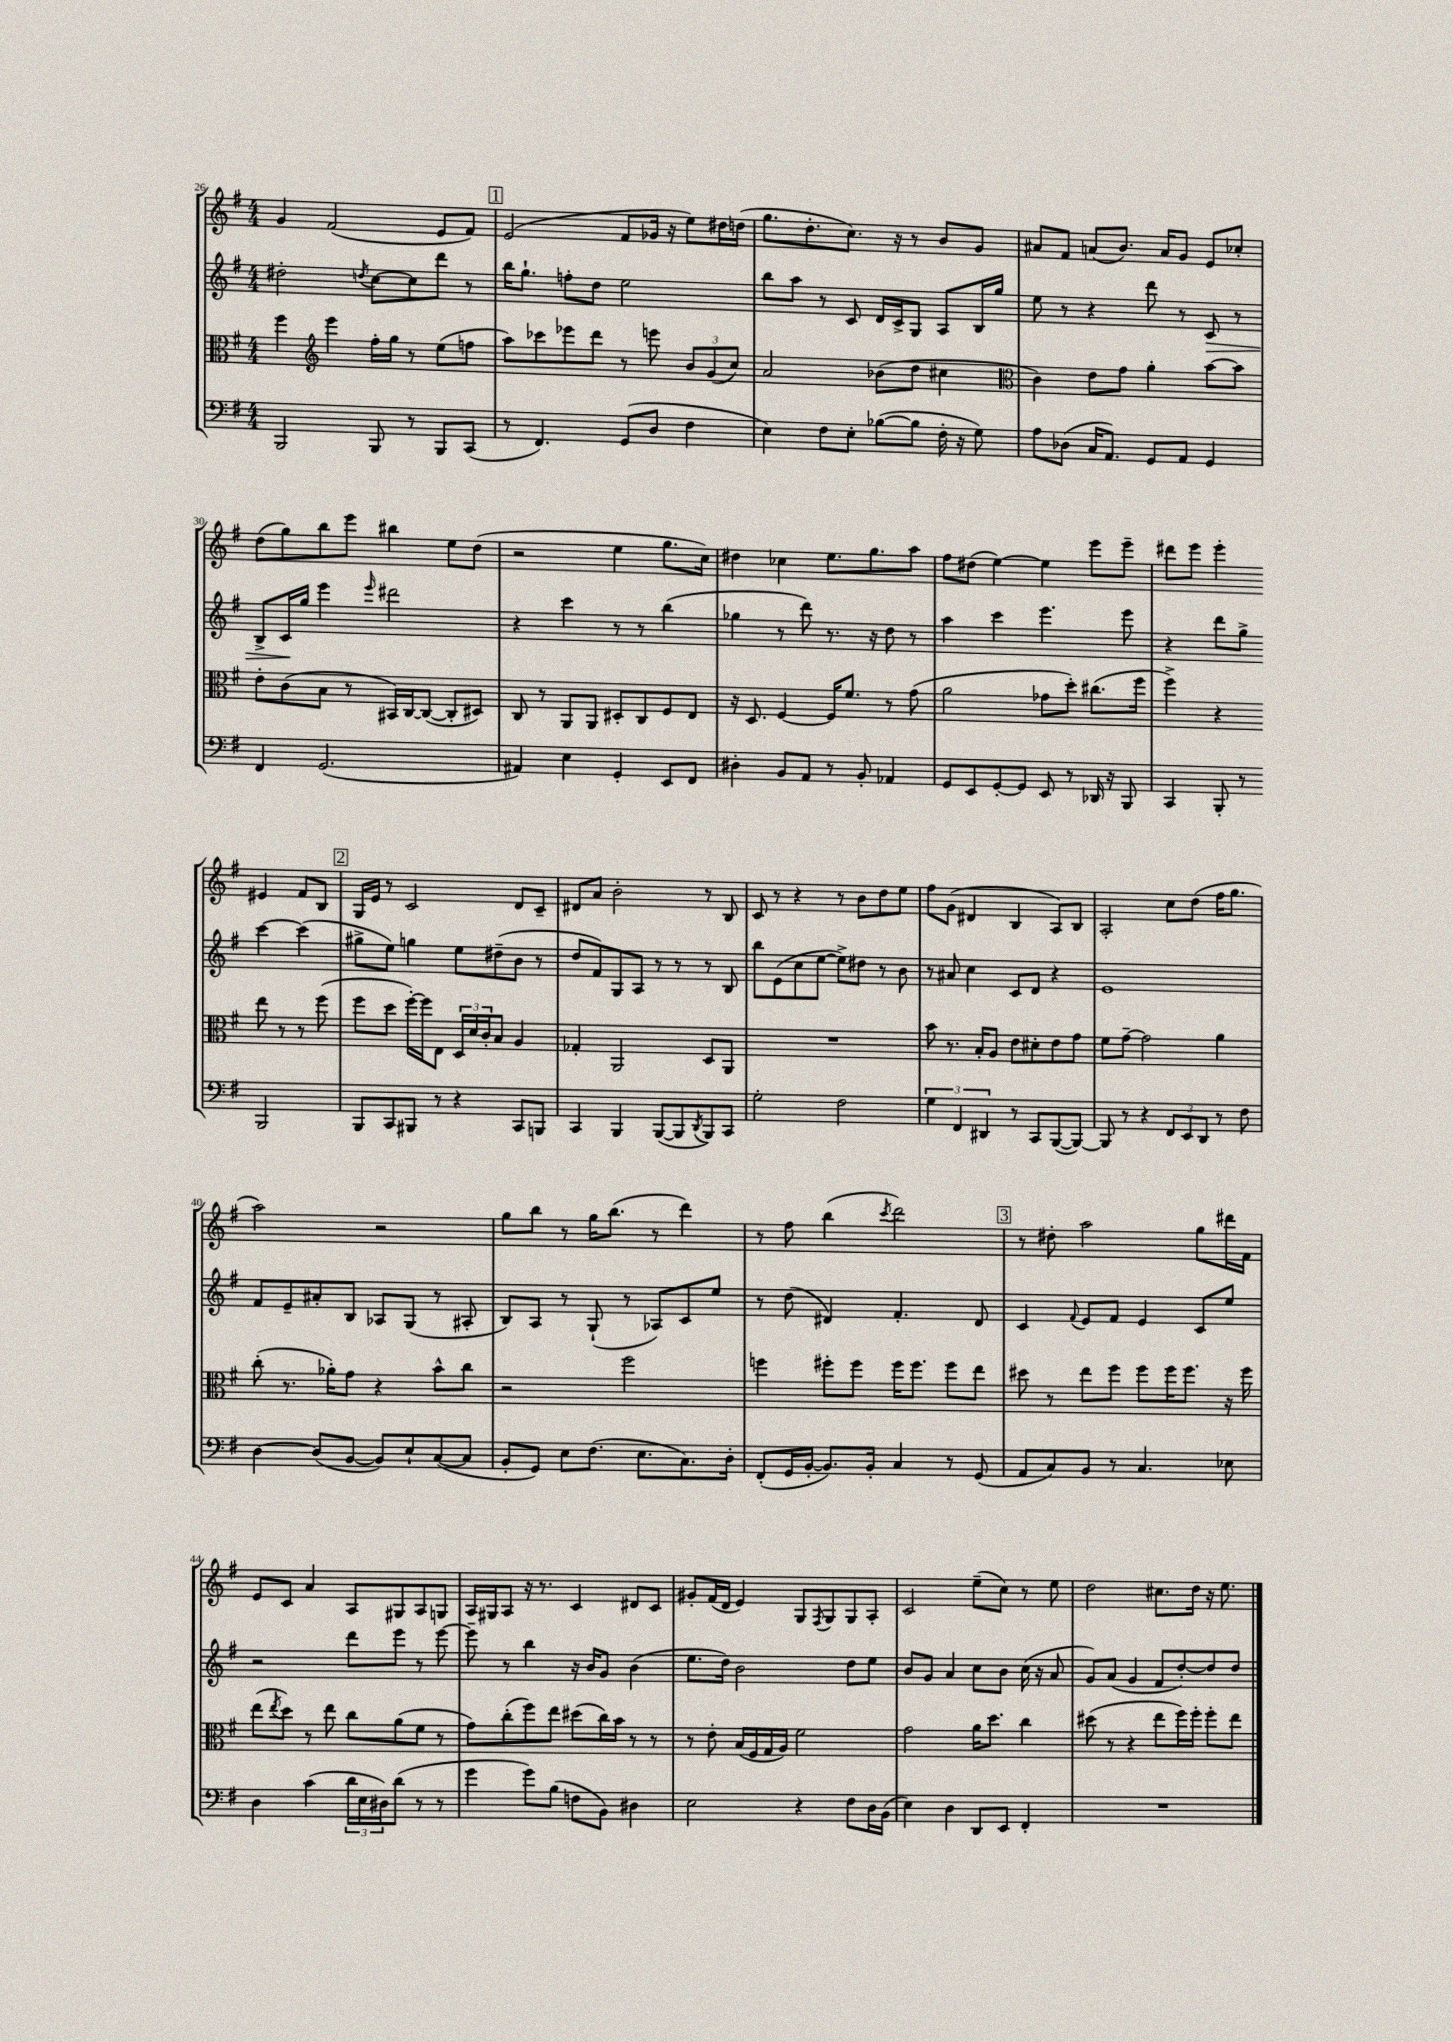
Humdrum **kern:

**kern	**kern	**kern	**dynam	**kern
*part4	*part3	*part2	*part2	*part1
*staff4	*staff3	*staff2	*staff2	*staff1
*clefF4	*clefC3	*clefG2	*	*clefG2
*k[f#]	*k[f#]	*k[f#]	*	*k[f#]
*M4/4	*M4/4	*M4/4	*	*M4/4
=26	=26	=26	=26	=26
2BBB/	4ff#\	2dd#X'\	.	4g/
*	*clefG2	*	*	*
.	4eee\	.	.	(2f#/
.	.	8qddn/	.	.
8BBB/	16ff#'\LL	[8cc\L	.	.
.	16gg\JJ	.	.	.
8r	8r	8cc\]	.	.
8BBB/L	(8ee\L	8ddd\J	.	8e/L
(8CC/J	8ffn\J	8r	.	8f#/J)
!!LO:REH:place=s1:t=1
=27	=27	=27	=27	=27
8r	8aa\L)	16bb\KL	.	(2e/
.	.	8.gg`\J	.	.
4.FF#/)	8ccc-X\	.	.	.
.	8eee-X\	8ffn'\L	.	.
.	8ddd\J	8dd\J	.	.
(8GG/L	8r	2ee\	.	8f#/L
8D/J	8eeen\	.	.	16g-X/Jk
.	.	.	.	16r
4F#\	12b/L	.	.	8ee\L)
.	(12g/	.	.	.
.	.	.	.	16dd#X\L
.	12cc/J)	.	.	.
.	.	.	.	(16ddn\JJ
=28	=28	=28	=28	=28
4E\)	2a/	8bb\L	.	8.gg\L
.	.	8aa\J	.	.
.	.	.	.	8.dd'\
8F#\L	.	8r	.	.
8E'\J	.	8c/	.	8.cc\J)
([8B-X\L	(8b-X\L	16d/LL	.	.
.	.	16c^/J	.	16r
8B-\J]	8dd\J	8G/J	.	8r
16F#'\	4cc#X\	8A/L	.	8b/L
16r	.	.	.	.
8G\)	.	16B/L	.	8g/J
.	.	16gg/JJ	.	.
=29	=29	=29	=29	=29
*	*clefC3	*	*	*
8A\L	4c\)	8ee\	.	8a#X/L
(8D-X\J	.	8r	.	8f#/J
16C/KL	8e\L	4r	.	(8an/L
8.AA/J)	.	.	.	.
.	8g\J	.	.	8.b/J)
8GG/L	4a'\	8ddd\	.	.
.	.	.	.	16a/KL
8AA/J	.	8r	.	8g/J
!	!	!	!LO:HP:b	!
4GG/	[8b\L	8c/	>	8e/L
.	8b\J]	8r	.	8cc-X'/J
!!LO:LB:g=z
=30	=30	=30	=30	=30
4FF#/	8e'\L	8B^/L	.	(8dd\L
.	(8c\	16c/L	.	8gg\)
.	.	16gg/JJ	]	.
(2.GG/	8B\J	4eee\	.	8bb\
.	8r	.	.	8eee\J
.	.	16qqeee/	.	.
.	16BB#X/LL)	2ddd#X\	.	4bb#X\
.	[16C/J	.	.	.
.	(8C/J_	.	.	.
.	8C'/L]	.	.	8ee\L
.	8D#X/J)	.	.	(8dd\J
=31	=31	=31	=31	=31
4AA#X/)	8C/	4r	.	2r
.	8r	.	.	.
4E\	8AA/L	4ccc\	.	.
.	8AA/J	.	.	.
4GG'/	8D#X'/L	8r	.	4ee\
.	8C/	8r	.	.
8EE/L	8F#/	(4bb\	.	8.gg\L
8FF#/J	8E/J	.	.	.
.	.	.	.	16cc\Jk)
=32	=32	=32	=32	=32
4D#X'\	16r	4gg-X\	.	4dd#X\
.	8.D/	.	.	.
8BB/L	[4F#/	8r	.	4cc-X\
8AA/J	.	8ddd\)	.	.
8r	16F#/KL]	8.r	.	8.ee\L
.	8.f#/J	.	.	.
8BB'/	.	.	.	.
.	.	16r	.	8.gg\
4AA-X/	8r	8dd\	.	.
.	(8g\	8r	.	8aa\J
=33	=33	=33	=33	=33
8GG/L	2a\	4aa\	.	8ff#\L
8EE/	.	.	.	(8dd#X\J
[8GG'/	.	4ccc\	.	[4ee\)
8GG/J]	.	.	.	.
8EE/	8g-X\L	4.eee\	.	4ee\]
8r	8dd'\J)	.	.	.
16DD-X/	(8.cc#X\L	.	.	8eee\L
16r	.	.	.	.
8BBB/	.	8eee\	.	8eee~\J
.	16ff#\Jk	.	.	.
=34	=34	=34	=34	=34
4CC/	4ff#^\)	4r	.	8ddd#X\L
.	.	.	.	8eee\J
8BBB'/	4r	8ddd\L	.	4eee'\
8r	.	8gg^\J	.	.
2BBB/	8ee\	[4ccc\	.	4e#X/
.	8r	.	.	.
.	8r	(4ccc\]	.	8f#/L
.	(8ff#\	.	.	8B/J
!!LO:LB:g=z
!!LO:REH:place=s1:t=2
=35	=35	=35	=35	=35
8BBB/L	8ff#\L	8gg#X^\L	.	16G/LL
.	.	.	.	16e/JJ
8CC/	8dd\J	8ee\J)	.	8r
8BBB#X/J	[16ff#'\LL)	4ggn\	.	2c/
.	16ff#\J]	.	.	.
8r	8E\J	.	.	.
4r	24D/LL	8ee\L	.	.
.	24d/	.	.	.
.	24c'/J	.	.	.
.	8B/J	(8dd#X~\	.	.
8CC/L	4A/	8b\J	.	8d/L
8BBBn/J	.	8r	.	8c~/J
=36	=36	=36	=36	=36
4CC/	4G-X'/	8dd/L	.	8d#X/L
.	.	8f#/)	.	8a/J
4BBB/	2AA/	8G/	.	2b'\
.	.	8A/J	.	.
([8BBB/L	.	8r	.	.
8BBB/]	.	8r	.	.
8qDD/	.	.	.	.
8BBB/)	8D/L	8r	.	8r
8CC/J	8AA/J	8B/	.	8B/
=37	=37	=37	=37	=37
2G'\	1r	8bb\L	.	8c/
.	.	(8e\	.	8r
.	.	8cc\	.	4r
.	.	[8ee\J	.	.
2F#\	.	8ee^\L])	.	8r
.	.	8dd#X\J	.	8b\L
.	.	8r	.	8dd\
.	.	8b\	.	8ee\J
=38	=38	=38	=38	=38
6G\	8b\	8r	.	8ff#\L
.	8.r	8a#X/	.	(8g\J
6FF#/	.	.	.	.
.	.	4cc\	.	4d#X/
.	16B'/KL	.	.	.
6DD#X/	.	.	.	.
.	8A/J	.	.	.
8r	8e\L	8c/L	.	4B/
8CC/L	8d#X'\	8d/J	.	.
([8BBB/	8e\	4r	.	8A/L)
8BBB/J_)	8g\J	.	.	8B/J
=39	=39	=39	=39	=39
8BBB/]	8f#\L	1e	.	2A'/
8r	[8g~\J	.	.	.
4r	2g\]	.	.	.
12FF#/L	.	.	.	8cc\L
12EE/	.	.	.	.
.	.	.	.	(8dd\J
12DD/J	.	.	.	.
8r	4a\	.	.	16ff#\KL
.	.	.	.	8.gg\J
8F#\	.	.	.	.
!!LO:LB:g=z
=40	=40	=40	=40	=40
[4D\	(8cc'\	8f#/L	.	2aa\)
.	8.r	8e~/	.	.
(8D/L]	.	8a#X'/	.	.
.	16a-X'\KL)	.	.	.
[8BB/J	8g\J	8B/J	.	.
8BB/L])	4r	8A-X/L	.	2r
8E`/	.	(8G/J	.	.
([8C/	8b^^\L	8r	.	.
8C/J]	8cc\J	8A#X'/	.	.
=41	=41	=41	=41	=41
8BB'/L	2r	8B/L)	.	8gg\L
8GG/J)	.	8A/J	.	8bb\J
8E\L	.	8r	.	8r
(8.F#\J	.	(8G`/	.	16gg\KL
.	.	.	.	(8.bb\J
.	2ff#\	8r	.	.
8.E\L	.	.	.	.
.	.	8A-X/L)	.	8r
8.C\)	.	8c/	.	4ddd\)
.	.	8ee/J	.	.
16D'\Jk	.	.	.	.
=42	=42	=42	=42	=42
(8FF#'/L	4ffn\	8r	.	8r
16GG/L	.	(8dd\	.	8ff#\
[16BB'/JJ	.	.	.	.
8.BB/L])	8ff#X'\L	4d#X/)	.	(4bb\
.	8ff#\J	.	.	.
16BB'/Jk	.	.	.	.
.	.	.	.	8qccc/
4C/	16ff#\KL	4.f#'/	.	2ddd\)
.	8.ff#\J	.	.	.
8r	8ff#\L	.	.	.
(8GG/	8ee\J	8d#/	.	.
!!LO:REH:place=s1:t=3
=43	=43	=43	=43	=43
8AA/L	8dd#X\	4c/	.	8r
8C/)	8r	.	.	8dd#X'\
.	.	8qqf#/	.	.
8BB/J	8ee\L	8e/L	.	2aa\
8r	8ff#\J	8f#/J	.	.
4.C/	8ff#\L	4e/	.	.
.	16ff#\K	.	.	.
.	8.ff#\J	.	.	.
.	.	8c/L	.	8gg\L
8E-X\	16r	8ee/J	.	16ddd#X\L
.	16ff#\	.	.	16f#\JJ
!!LO:LB:g=z
=44	=44	=44	=44	=44
4D\	(8ee\L	2r	.	8e/L
.	8qee/	.	.	.
.	8dd\J)	.	.	8c/J
(4c\	8r	.	.	4a/
.	8ee\	.	.	.
24d\LL	8cc\L	8ddd\L	.	8A/L
24E\	.	.	.	.
24D#X\J)	.	.	.	.
(8d\J	(8a\	8eee\J	.	8G#X/
8r	8f#\J	8r	.	8A/
8r	8r	[8eee\	.	8Gn/J
=45	=45	=45	=45	=45
4g\	8g\L)	8eee~\]	.	16A/LL
.	.	.	.	16G#X/J
.	(8cc'\	8r	.	8A/J
8g\L)	8ff#\)	4bb\	.	16r
.	.	.	.	8.r
(8B\J	8ee\J	.	.	.
8Fn\L	(8dd#X\L	16r	.	4c/
.	.	16b/KL	.	.
8BB\J)	16cc\L)	8g/J	.	.
.	16b\JJ	.	.	.
4D#X\	8r	(4b\	.	8d#X/L
.	8r	.	.	8c/J
=46	=46	=46	=46	=46
2E\	8r	8.ee\L	.	8g#X'/L
.	8e'\	.	.	(16f#/L
.	.	16dd\Jk)	.	16d/JJ
.	(16B/LL	2b\	.	4e/)
.	16F#/	.	.	.
.	16G/	.	.	.
.	16A/JJ)	.	.	.
4r	2f#\	.	.	8G/L
.	.	.	.	8qF#/
.	.	.	.	8G/
8F#\L	.	8dd\L	.	8G/
16D\L	.	8ee\J	.	8A'/J
(16BB\JJ	.	.	.	.
=47	=47	=47	=47	=47
4E\)	2g\	8b/L	.	2c/
.	.	8g/J	.	.
4D\	.	4a/	.	.
8DD/L	16a\KL	8cc\L	.	(8ee~\L
.	8.dd\J	.	.	.
8EE/J	.	8b\J	.	8cc\J)
4FF#'/	4cc\	(16cc\	.	8r
.	.	16r	.	.
.	.	8a/	.	8ee\
=48	=48	=48	=48	=48
1r	(8dd#X\	8g/L)	.	2dd\
.	8r	(8a/J	.	.
.	4r	4g/	.	.
.	8ee\L	8f#/L	.	8.cc#X\L
.	16ff#\L)	[8dd'/)	.	.
.	16ff#'\JJ	.	.	16dd\Jk
.	8ff#'\L	8dd/]	.	16r
.	.	.	.	8.ee\
.	8ee\J	8dd/J	.	.
==	==	==	==	==
*-	*-	*-	*-	*-
